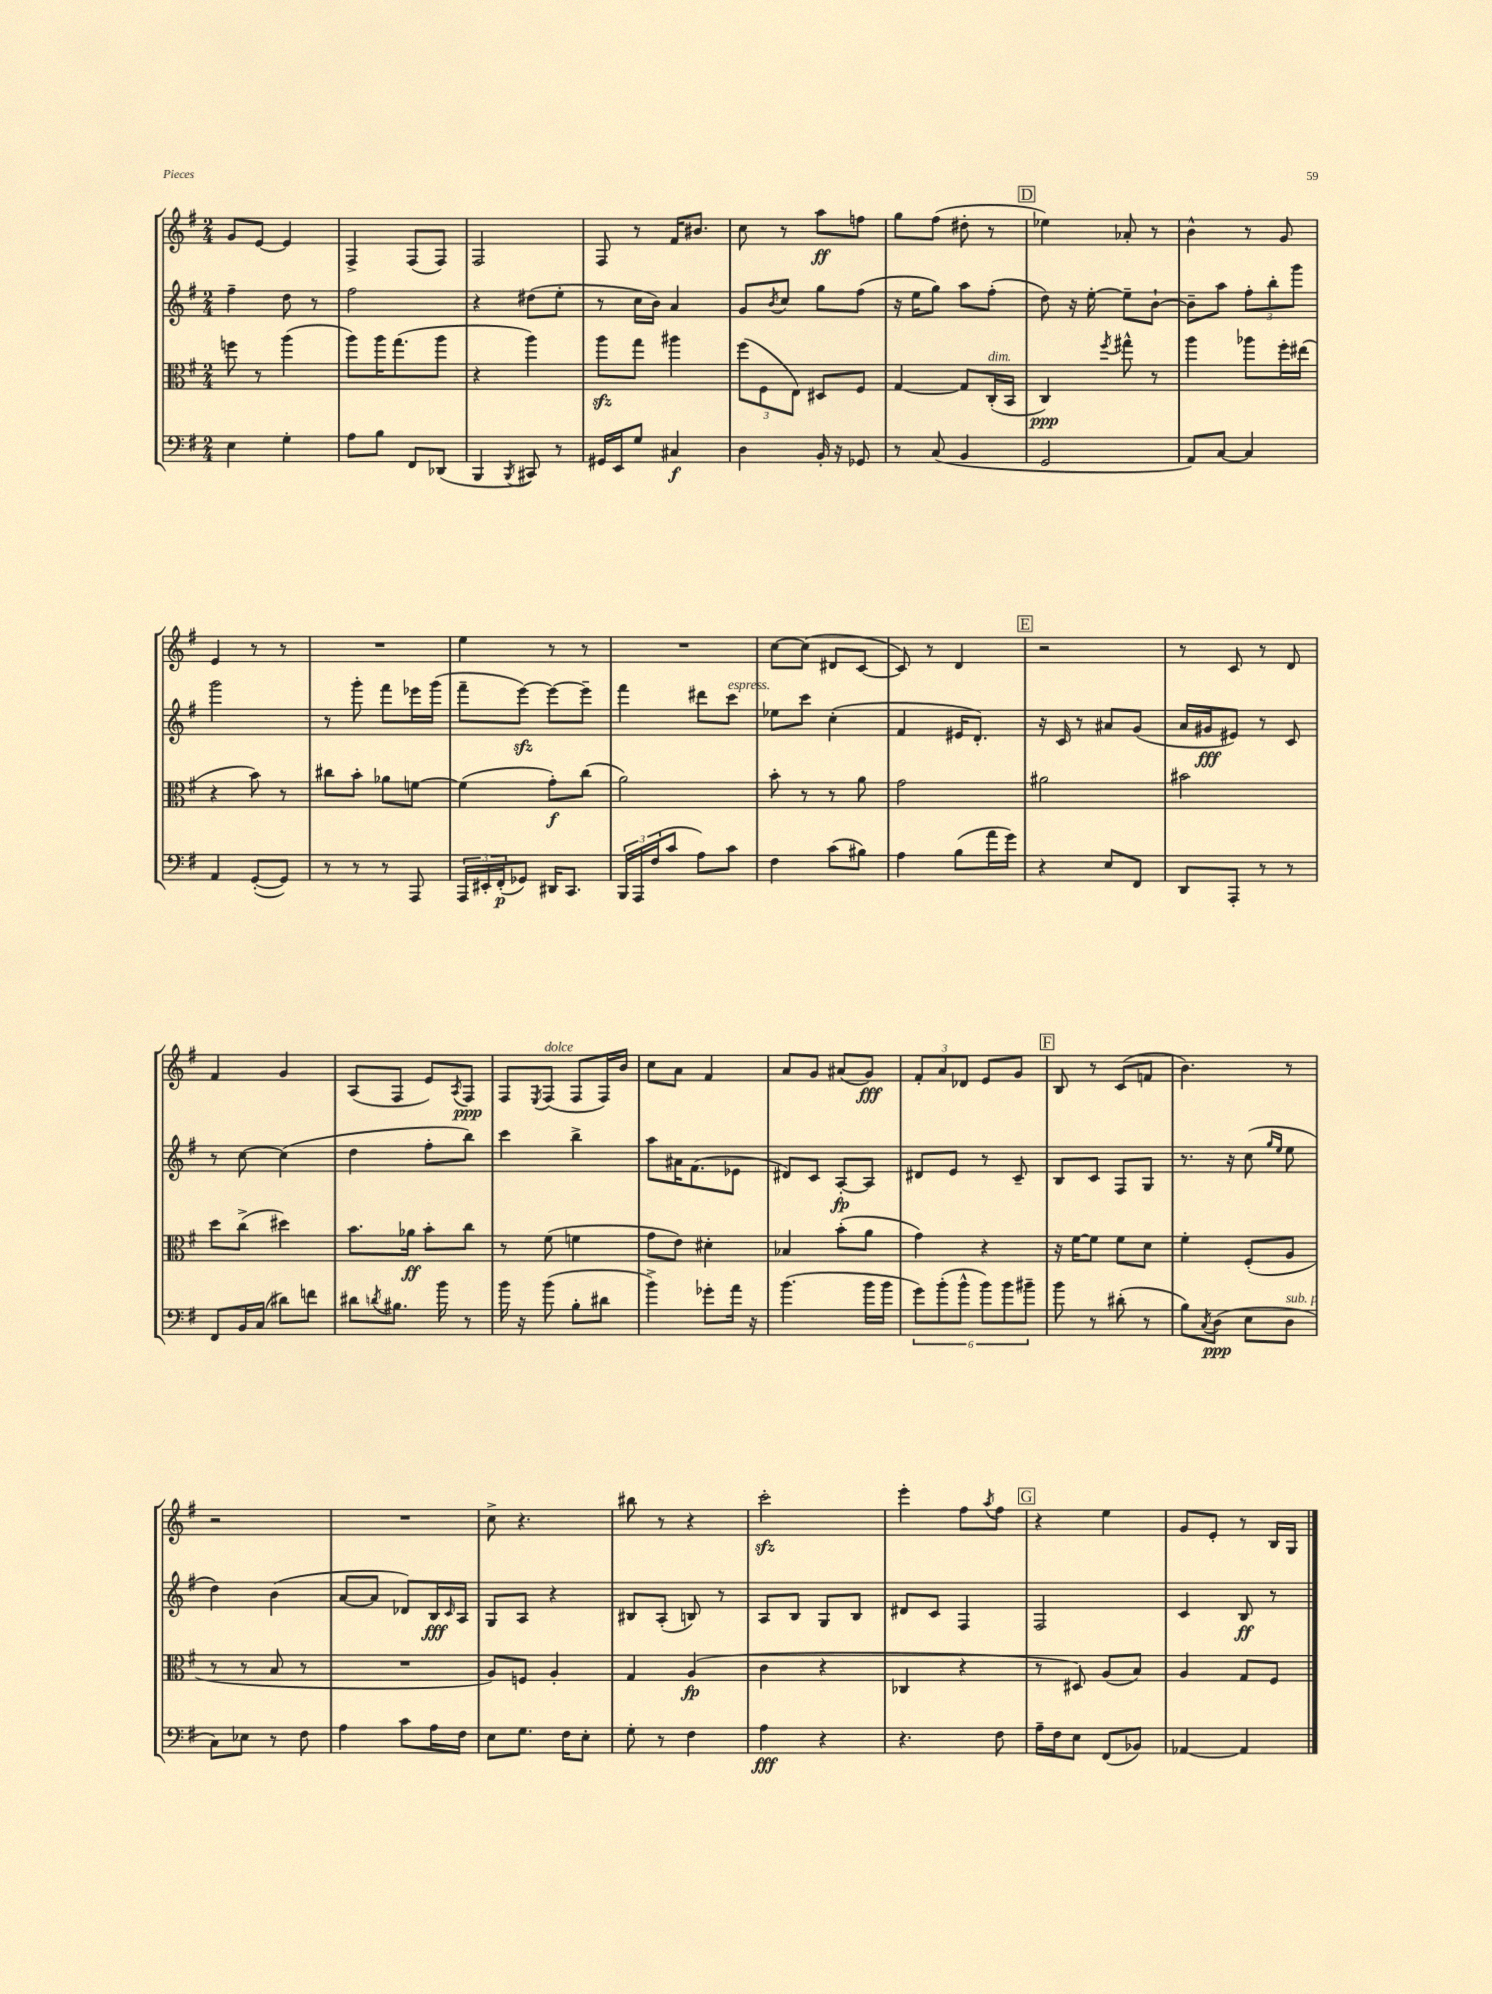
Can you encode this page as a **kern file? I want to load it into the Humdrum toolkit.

**kern	**kern	**kern	**kern
*staff4	*staff3	*staff2	*staff1
*clefF4	*clefC3	*clefG2	*clefG2
*k[f#]	*k[f#]	*k[f#]	*k[f#]
*M2/4	*M2/4	*M2/4	*M2/4
4E\	8ff\	4ff#~\	8g/L
.	8r	.	[8e/J
4G'\	(4aa\	8dd\	4e/]
.	.	8r	.
=	=	=	=
8A\L	8aa\L)	2ff#\	4F#^/
8B\J	16aa\K	.	.
.	(8.gg\	.	.
8FF#/L	.	.	(8F#/L
(8DD-/J	8aa\J	.	8F#/J)
=	=	=	=
4BBB/	4r	4r	2F#/
8qBBB/	.	.	.
8CC#/)	4aa\)	(8dd#\L	.
8r	.	8ee'\J	.
=	=	=	=
16GG#/LL	8aa\L	8r	8F#/
16EE/J	.	.	.
8G/J	8gg\J	16cc\LL	8r
.	.	16b\JJ)	.
4C#/	4aa#\	4a/	16f#/LK
.	.	.	8.b#/J
=	=	=	=
4D\	(12ff#\L	8g/L	8cc\
.	12F#\	.	.
.	.	8qb/	.
.	.	8cc/J	8r
.	12E\J)	.	.
16BB'/	8D#/L	8gg\L	8aa\L
16r	.	.	.
8GG-/	8F#/J	(8ff#\J	8ff\J
=	=	=	=
8r	[4G/	16r	8gg\L
.	.	16ee\LK	.
(8C/	.	8gg\J)	(8ff#\J
4BB/	8G/]L	8aa\L	8dd#'\
.	(16C'/L	(8ff#'\J	8r
.	16BB/JJ	.	.
=	=	=	=
2GG/	4C/)	8dd\)	4ee-\)
.	.	16r	.
.	.	[16ee'\	.
.	8qff#/	.	.
.	8gg#^^\	8ee~\]L	8a-'/
.	8r	[8b`\J	8r
=	=	=	=
8AA/L)	4aa\	8b~\]L	4b^^\
[8C/J	.	8aa\J	.
4C/]	8aa-\L	12ff#'\L	8r
.	.	12bb'\	.
.	16ff#'\L	.	8g/
.	.	12ggg\J	.
.	(16ee#\JJ	.	.
=	=	=	=
4AA/	4r	2ggg\	4e/
([8GG'/L	8b\)	.	8r
8GG/]J)	8r	.	8r
=	=	=	=
8r	8cc#\L	8r	2r
8r	8b'\J	8ggg'\	.
8r	8a-\L	8fff#\L	.
8AAA/	[8f\J	16eee-\L	.
.	.	(16ggg\JJ	.
=	=	=	=
24AAA/LL	(4f\]	8fff#~\L	4ee\
24EE#'/	.	.	.
(24FF#'/J	.	.	.
8GG-/J)	.	[8eee\J)	.
16DD#/LK	8g'\L)	8eee\_L	8r
8.CC/J	.	.	.
.	(8cc\J	8eee~\]J	8r
=	=	=	=
24BBB/LL	2a\)	4fff#\	2r
24AAA/	.	.	.
(24F#/J	.	.	.
8c/J	.	.	.
8A\L)	.	8ddd#\L	.
8c\J	.	8ccc\J	.
=	=	=	=
4F#\	8b'\	8ee-\L	[8cc\L
.	8r	8ccc\J	(8cc\]J
(8c\L	8r	(4cc'\	8d#/L
8B#\J)	8a\	.	[8c/J
=	=	=	=
4A\	2g\	4f#/	8c/])
.	.	.	8r
(8B\L	.	16e#/LK	4d/
.	.	8.d'/J)	.
16a\L	.	.	.
16g\JJ)	.	.	.
=	=	=	=
4r	2a#\	16r	2r
.	.	16c/	.
.	.	8r	.
8E/L	.	8a#/L	.
8FF#/J	.	(8g/J	.
=	=	=	=
8DD/L	2b#\	16a/LL	8r
.	.	16g#/J	.
8AAA'/J	.	8e#/J)	8c/
8r	.	8r	8r
8r	.	8c/	8d/
=	=	=	=
8FF#/L	8dd\L	8r	4f#/
16BB/L	(8cc^\J	[8cc\	.
(16C/JJ	.	.	.
8d#\L)	4dd#\)	(4cc\]	4g/
8f\J	.	.	.
=	=	=	=
8d#\L	8.b\L	4dd\	(8A/L
8qd/	.	.	.
8.B#\J	.	.	8F#/J
.	16a-\Jk	.	.
.	8b'\L	8ff#'\L	8e/L)
16b\	.	.	.
.	.	.	8qA/
8r	8cc\J	8bb\J)	8F#/J
=	=	=	=
16b\	8r	4ccc\	8F#/L
16r	.	.	.
.	.	.	8qE/
(8b\	(8f#\	.	(8F#/J
8B'\L	4f\	4bb^\	8F#/L
8d#\J	.	.	16F#/L)
.	.	.	16b/JJ
=	=	=	=
4b^\)	8g\L	8aa\L	8cc\L
.	8e\J)	16a#\K	8a\J
.	.	(8.f#\	.
8g-'\L	4d#'\	.	4f#/
16a\Jk	.	8e-\J	.
16r	.	.	.
=	=	=	=
(4.b\	4B-/	8d#/L)	8a/L
.	.	8c/J	8g/J
.	(8b'\L	[8A'/L	(8a#/L
16b\LL	8a\J	8A/]J	8g/J)
16b\JJ	.	.	.
=	=	=	=
12g\L)	4g\)	8d#/L	12f#'/L
(12b'\	.	.	12a/
.	.	8e/J	.
12b^^\J	.	.	12d-/J
12b\L)	4r	8r	8e/L
12b\	.	.	.
.	.	8c~/	8g/J
12b#~\J	.	.	.
=	=	=	=
8b\	16r	8B/L	8B/
.	[16f#\LK	.	.
8r	8f#\]J	8c/J	8r
(8d#'\	8f#\L	8F#/L	(8c/L
8r	8d\J	8G/J	8f/J
=	=	=	=
8B\L)	4f#'\	8.r	4.b\)
8qC/	.	.	.
(8D\J	.	.	.
.	.	16r	.
8E\L	(8F#'/L	(8cc\	.
.	.	16qqgg/LL	.
.	.	16qqee/JJ	.
8D\J	8A/J	8ee\	8r
=	=	=	=
8C\L)	8r	4dd\)	2r
8E-\J	8r	.	.
8r	8B/	(4b\	.
8F#\	8r	.	.
=	=	=	=
4A\	2r	[8a/L	2r
.	.	8a/]J	.
8c\L	.	8d-/L)	.
16A\L	.	16B/L	.
.	.	16qqc/	.
16F#\JJ	.	16A/JJ	.
=	=	=	=
8E\L	8A/L)	8G/L	8cc^\
8.G\J	8F/J	8A/J	4.r
.	4A'/	4r	.
16F#\LK	.	.	.
8E'\J	.	.	.
=	=	=	=
8G'\	4G/	8B#/L	8bb#\
8r	.	(8A'/J	8r
4F#\	(4A/	8B/)	4r
.	.	8r	.
=	=	=	=
4A\	4c\	8A/L	2ccc'\
.	.	8B/J	.
4r	4r	8G/L	.
.	.	8B/J	.
=	=	=	=
4.r	4C-/	8d#/L	4eee'\
.	.	8c/J	.
.	4r	4F#/	8ff#\L
.	.	.	8qaa/
8F#\	.	.	8ff#\J
=	=	=	=
16A~\LL	8r	2F#/	4r
16F#\J	.	.	.
8E\J	8D#/)	.	.
(8FF#/L	(8A/L	.	4ee\
8BB-/J)	8B/J)	.	.
=	=	=	=
[4AA-/	4A/	4c/	8g/L
.	.	.	8e'/J
4AA-/]	8G/L	8B/	8r
.	8F#/J	8r	16B/LL
.	.	.	16G/JJ
==	==	==	==
*-	*-	*-	*-
